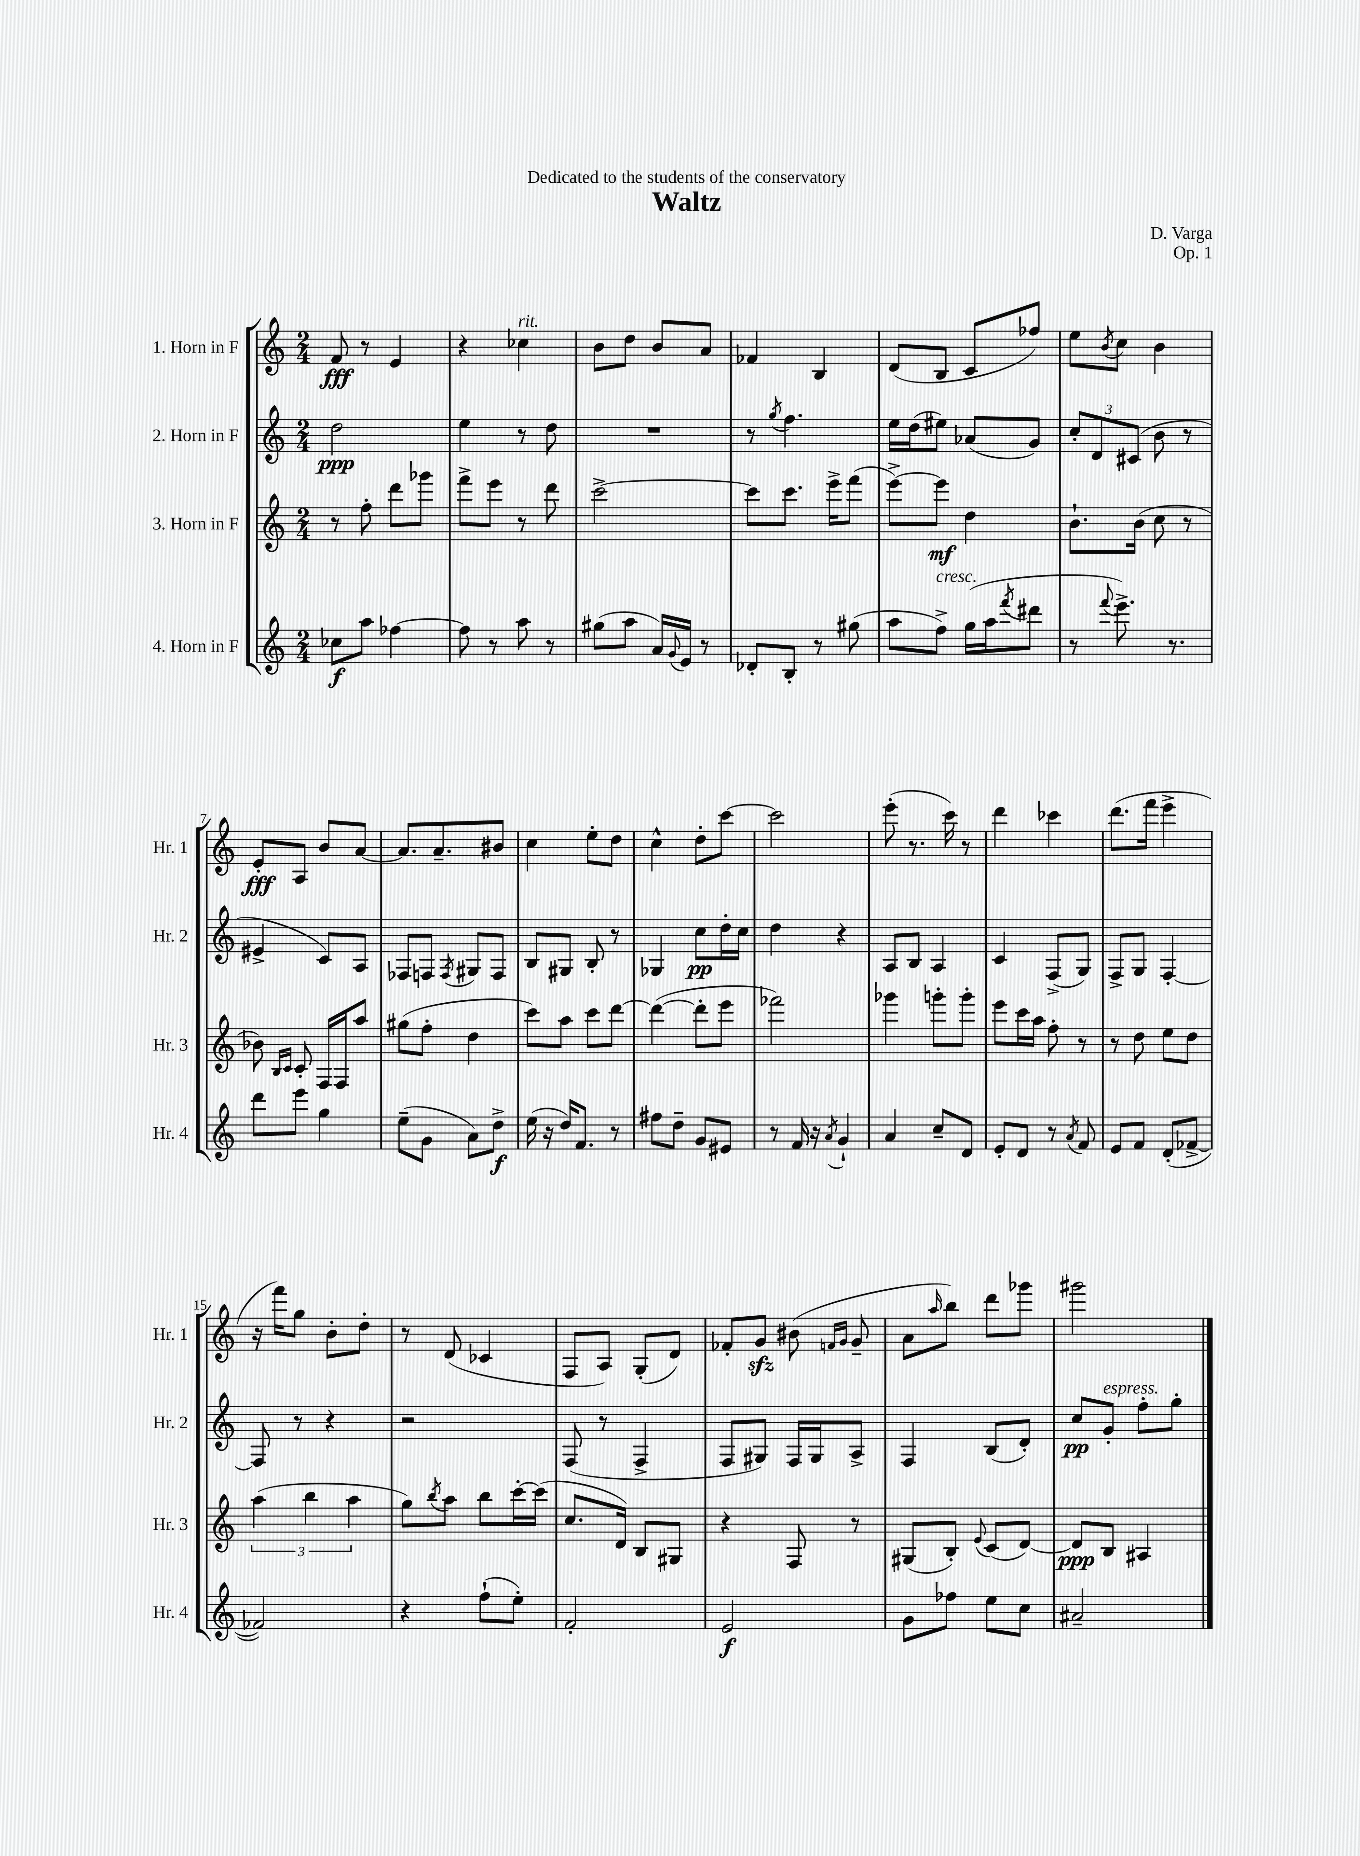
\header { title = "Waltz" composer = "D. Varga" dedication = "Dedicated to the students of the conservatory" opus = "Op. 1" }
<<
\new StaffGroup <<
\new Staff = "s0" \with { instrumentName = "1. Horn in F" shortInstrumentName = "Hr. 1" } {
    \clef treble \key c \major \numericTimeSignature \time 2/4
    f'8\fff r8 e'4 |
    r4 ces''4^\markup { \italic "rit." } |
    b'8 d''8 b'8 a'8 |
    fes'4 b4 |
    d'8( b8 c'8 fes''8) |
    e''8 \acciaccatura { b'8 } c''8 b'4 |
    e'8-.\fff a8 b'8 a'8~ |
    a'8. a'8.-- bis'8 |
    c''4 e''8-. d''8 |
    c''4-^ d''8-. c'''8~ |
    c'''2 |
    e'''8-.( r8. c'''16) r8 |
    d'''4 ces'''4 |
    d'''8.( f'''16 e'''4-> |
    r16 f'''16) g''8 b'8-. d''8-. |
    r8 d'8( ces'4 |
    f8 a8) g8-.( d'8) |
    fes'8-. g'8\sfz bis'8( \grace { f'16 g'16 } g'8-- |
    a'8 \grace { a''16 } b''8) d'''8 ges'''8 |
    gis'''2 \bar "|." |
}
\new Staff = "s1" \with { instrumentName = "2. Horn in F" shortInstrumentName = "Hr. 2" } {
    \clef treble \key c \major \numericTimeSignature \time 2/4
    d''2\ppp |
    e''4 r8 d''8 |
    R2 |
    r8 \acciaccatura { g''8 } f''4. |
    e''16 d''16( eis''8) aes'8( g'8) |
    \tuplet 3/2 { c''8-. d'8 cis'8( } b'8 r8 |
    eis'4-> c'8) a8 |
    fes8 f8 \acciaccatura { f8 } gis8 f8 |
    b8 gis8 b8-. r8 |
    ges4 c''8\pp d''16-. c''16 |
    d''4 r4 |
    a8 b8 a4 |
    c'4 f8->( g8) |
    f8-> g8 f4~-. |
    f8 r8 r4 |
    r2 |
    f8( r8 f4-> |
    f8 gis8) f16 gis16 a8-> |
    f4 b8( d'8-.) |
    c''8\pp g'8-.^\markup { \italic "espress." } f''8-. g''8-. \bar "|." |
}
\new Staff = "s2" \with { instrumentName = "3. Horn in F" shortInstrumentName = "Hr. 3" } {
    \clef treble \key c \major \numericTimeSignature \time 2/4
    r8 f''8-. d'''8 ges'''8 |
    f'''8-> e'''8 r8 d'''8 |
    c'''2~-> |
    c'''8 c'''8. e'''16-> f'''8( |
    e'''8~->) e'''8\mf d''4 |
    b'8.-! b'16( c''8 r8 |
    bes'8) \grace { b16 c'16 } c'8-. f16 f16 a''8 |
    gis''8( f''8-. d''4 |
    c'''8) a''8 c'''8 d'''8~ |
    d'''4~( d'''8-. e'''8 |
    fes'''2) |
    ges'''4 g'''8-. g'''8-. |
    e'''8 c'''16 a''16 f''8-. r8 |
    r8 d''8 e''8 d''8 |
    \tuplet 3/2 { a''4( b''4 a''4 } |
    g''8) \acciaccatura { b''8 } a''8 b''8 c'''16~-. c'''16( |
    c''8. d'16) b8 gis8 |
    r4 f8 r8 |
    gis8( b8-.) \appoggiatura { e'8 } c'8( d'8~) |
    d'8\ppp b8 ais4 \bar "|." |
}
\new Staff = "s3" \with { instrumentName = "4. Horn in F" shortInstrumentName = "Hr. 4" } {
    \clef treble \key c \major \numericTimeSignature \time 2/4
    ces''8\f a''8 fes''4~ |
    fes''8 r8 a''8 r8 |
    gis''8( a''8 a'16) \appoggiatura { g'8 } e'16 r8 |
    des'8-. b8-. r8 gis''8( |
    a''8 f''8->^\markup { \italic "cresc." }) g''16( a''16 \acciaccatura { f'''8 } dis'''8 |
    r8 \appoggiatura { f'''8 } e'''8.->) r8. |
    d'''8 e'''8 g''4 |
    e''8--( g'8 a'8) d''8->\f |
    e''16( r16 d''16) f'8. r8 |
    fis''8 d''8-- g'8 eis'8 |
    r8 f'16 r16 \acciaccatura { a'8 } g'4-! |
    a'4 c''8-- d'8 |
    e'8-. d'8 r8 \acciaccatura { a'8 } f'8 |
    e'8 f'8 d'8-.( fes'8~-> |
    fes'2) |
    r4 f''8-!( e''8-.) |
    f'2-. |
    e'2\f |
    g'8 fes''8 e''8 c''8 |
    ais'2-- \bar "|." |
}
>>
>>
